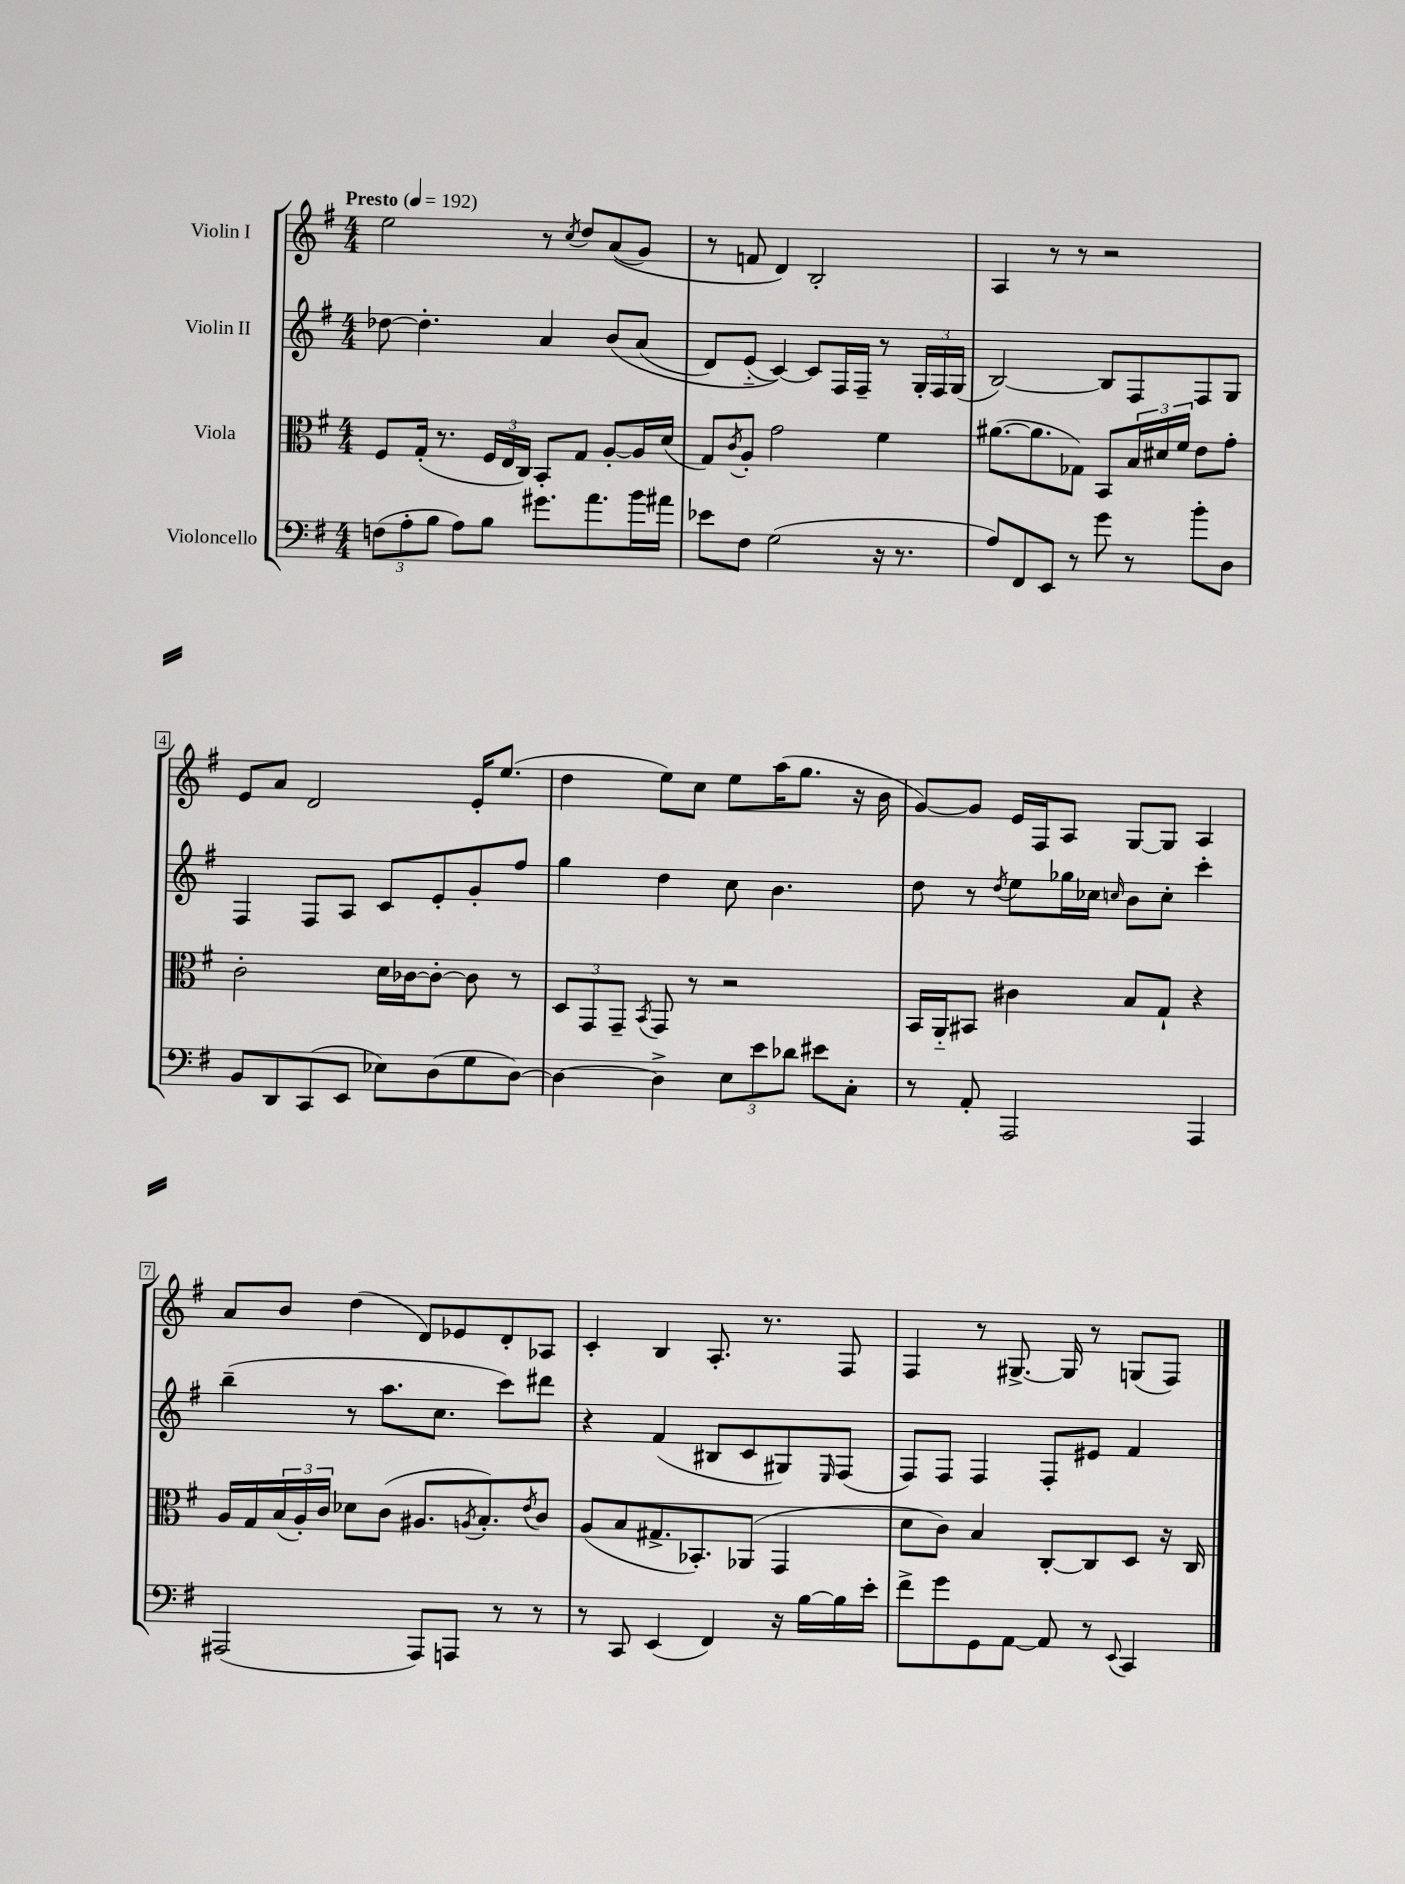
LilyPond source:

<<
\new StaffGroup <<
\new Staff = "s0" \with { instrumentName = "Violin I" } {
    \clef treble \key g \major \numericTimeSignature \time 4/4 \tempo "Presto" 4 = 192
    e''2 r8 \acciaccatura { c''8 } d''8 a'8(\( g'8) |
    r8 f'8 d'4\) b2-. |
    a4 r8 r8 r2 |
    e'8 a'8 d'2 e'16-. e''8.( |
    d''4 e''8) c''8 e''8 a''16( g''8. r16 b'16 |
    g'8~) g'8 e'16 fis16 a8 g8~ g8 a4 |
    a'8 b'8 d''4( d'8) ees'8 d'8-. aes8 |
    c'4-. b4 a8.-. r8. fis8 |
    fis4 r8 gis8.~-> gis16 r8 g8( fis8) \bar "|." |
}
\new Staff = "s1" \with { instrumentName = "Violin II" } {
    \clef treble \key g \major \numericTimeSignature \time 4/4
    des''8~ des''4.-. a'4 b'8\( a'8( |
    d'8) e'8-_( c'4~)\) c'8 fis16 fis16-- r8 \tuplet 3/2 { g16-. fis16 g16( } |
    b2~) b8 fis8 fis8 g8 |
    fis4 fis8 a8 c'8 e'8-. g'8-. fis''8 |
    g''4 d''4 c''8 b'4. |
    d''8 r8 \acciaccatura { d''8 } e''8 ges''16 ces''16 \grace { c''16 } b'8 c''8-. c'''4-. |
    b''4--( r8 a''8. c''8. c'''8) dis'''8 |
    r4 fis'4( bis8 c'8 gis8) \grace { e16 } fis8( |
    fis8) fis8 fis4 fis8-. eis'8 fis'4 \bar "|." |
}
\new Staff = "s2" \with { instrumentName = "Viola" } {
    \clef alto \key g \major \numericTimeSignature \time 4/4
    fis8 g16-.( r8. \tuplet 3/2 { fis16 e16 c16) } b,8-. g8 a8~-. a16 d'16( |
    g8) \acciaccatura { c'8 } a8-. g'2 fis'4 |
    ais'8.~( ais'8. ges8) b,8 \tuplet 3/2 { b16 dis'16 fis'16 } e'8 g'8-. |
    c'2-. d'16 ces'16~ ces'8~-. ces'8 r8 |
    \tuplet 3/2 { d8 g,8 g,8-- } \acciaccatura { b,8 } g,8 r8 r2 |
    b,16 a,16-_ bis,8 cis'4 b8 g8-! r4 |
    a16 g16 \tuplet 3/2 { b16( a16-.) c'16 } des'8 c'8( ais8. \acciaccatura { a8 } b8.-.) \acciaccatura { e'8 } c'8 |
    a8( b8 gis8.-> bes,8.-.) aes,8( g,4 |
    d'8 c'8) b4 c8~-. c8 d8 r16 c16 \bar "|." |
}
\new Staff = "s3" \with { instrumentName = "Violoncello" } {
    \clef bass \key g \major \numericTimeSignature \time 4/4
    \tuplet 3/2 { f8( a8-. b8 } a8) b8 gis'8. a'8. b'16 ais'16 |
    ees'8 fis8 g2( r16 r8. |
    a8) fis,8 e,8 r8 g'8 r8 b'8-. d8 |
    b,8 d,8 c,8( e,8 ees8) d8( g8 d8~) |
    d4~ d4-> \tuplet 3/2 { e8 e'8 des'8 } eis'8 c8-. |
    r8 a,8-. a,,2 a,,4 |
    ais,,2( ais,,8) a,,8 r8 r8 |
    r8 c,8 e,4( fis,4) r16 b16~ b16 e'16-. |
    fis'8-> g'8 g,8 a,8~ a,8 r8 \appoggiatura { e,8 } c,4 \bar "|." |
}
>>
>>
\layout { \context { \Score \override BarNumber.stencil = #(make-stencil-boxer 0.1 0.3 ly:text-interface::print) } }
